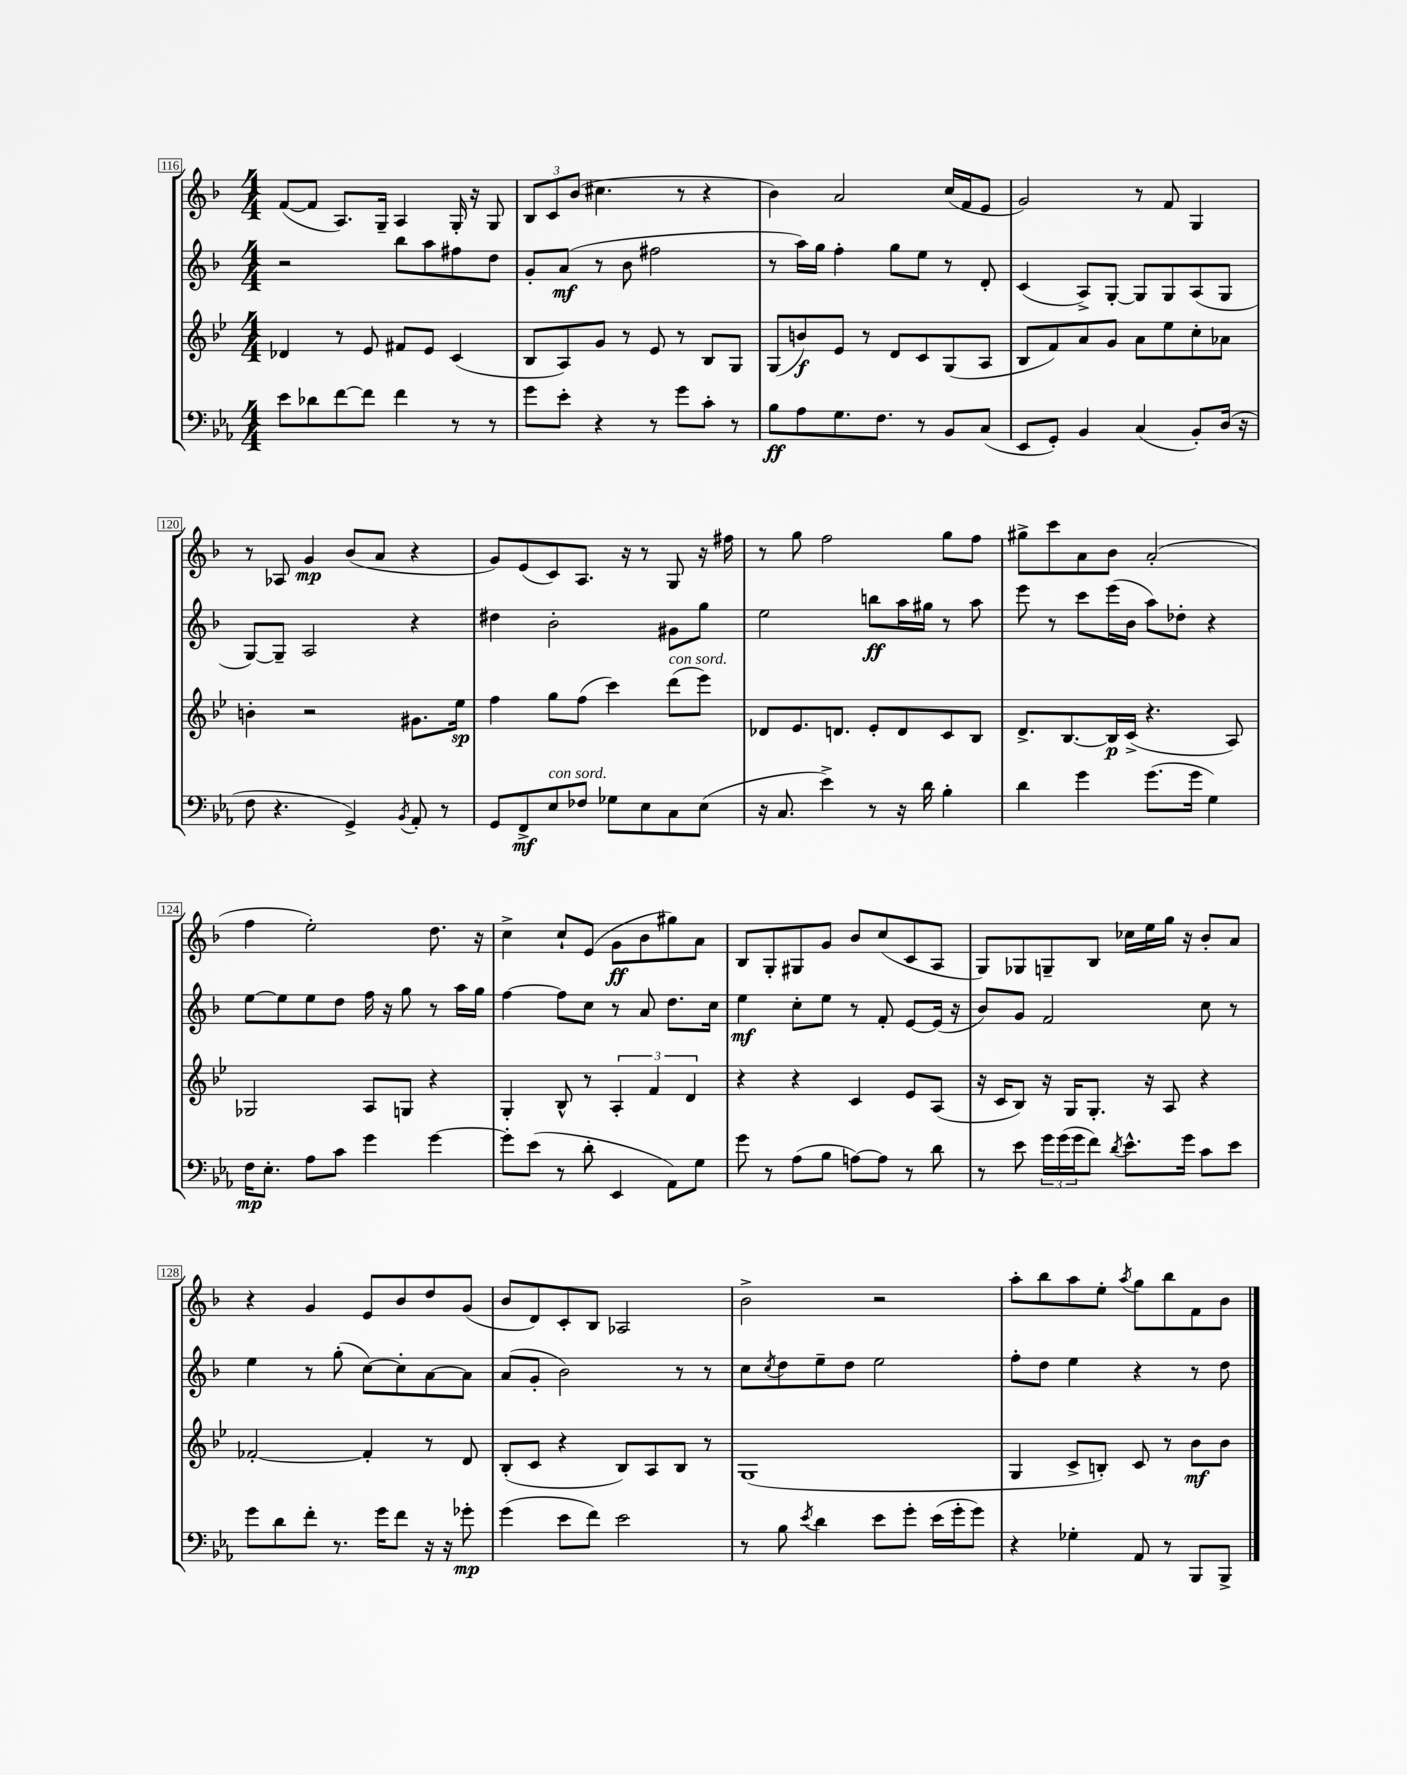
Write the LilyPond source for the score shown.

<<
\new StaffGroup <<
\new Staff = "s0" {
    \clef treble \key f \major \numericTimeSignature \time 4/4
    f'8~( f'8 a8.) g16-- a4 g16-. r16 g8 |
    \tuplet 3/2 { bes8 c'8 bes'8( } cis''4. r8 r4 |
    bes'4) a'2 c''16( f'16 e'8 |
    g'2) r8 f'8 g4 |
    r8 aes8 g'4\mp bes'8( a'8 r4 |
    g'8) e'8( c'8) a8. r16 r8 g8 r16 fis''16 |
    r8 g''8 f''2 g''8 f''8 |
    gis''8-> c'''8 a'8 bes'8 a'2-.( |
    f''4 e''2-.) d''8. r16 |
    c''4-> c''8-! e'8( g'8\ff bes'8 gis''8) a'8 |
    bes8 g8-. gis8 g'8 bes'8 c''8( c'8 a8 |
    g8) ges8 g8-- bes8 ces''16 e''16 g''16 r16 bes'8-. a'8 |
    r4 g'4 e'8 bes'8 d''8 g'8( |
    bes'8 d'8) c'8-. bes8 aes2 |
    bes'2-> r2 |
    a''8-. bes''8 a''8 e''8-. \acciaccatura { a''8 } g''8 bes''8 f'8 bes'8 \bar "|." |
}
\new Staff = "s1" {
    \clef treble \key f \major \numericTimeSignature \time 4/4
    r2 bes''8 a''8 fis''8 d''8 |
    g'8-. a'8\mf( r8 bes'8 fis''2 |
    r8 a''16) g''16 f''4-. g''8 e''8 r8 d'8-. |
    c'4( a8->) g8~-. g8 g8 a8( g8 |
    g8~) g8-- a2 r4 |
    dis''4 bes'2-. gis'8 g''8 |
    e''2 b''8\ff a''16 gis''16 r8 a''8 |
    e'''8 r8 c'''8 e'''16( bes'16 a''8) des''8-. r4 |
    e''8~ e''8 e''8 d''8 f''16 r16 g''8 r8 a''16 g''16 |
    f''4~ f''8 c''8 r8 a'8 d''8. c''16 |
    e''4\mf c''8-. e''8 r8 f'8-. e'8~ e'16( r16 |
    bes'8) g'8 f'2 c''8 r8 |
    e''4 r8 g''8-.( c''8~) c''8-. a'8~ a'8 |
    a'8( g'8-. bes'2) r8 r8 |
    c''8 \acciaccatura { c''8 } d''8 e''8-- d''8 e''2 |
    f''8-. d''8 e''4 r4 r8 d''8 \bar "|." |
}
\new Staff = "s2" {
    \clef treble \key bes \major \numericTimeSignature \time 4/4
    des'4 r8 ees'8 fis'8 ees'8 c'4( |
    bes8 a8) g'8 r8 ees'8 r8 bes8 g8 |
    g8( b'8\f) ees'8 r8 d'8 c'8 g8( a8 |
    bes8 f'8) a'8 g'8 a'8 ees''8 c''8-. aes'8 |
    b'4-. r2 gis'8. ees''16\sp |
    f''4 g''8 f''8( c'''4) d'''8^\markup { \italic "con sord." }( ees'''8) |
    des'8 ees'8. d'8. ees'8-. d'8 c'8 bes8 |
    d'8.-> bes8.~ bes16\p c'16->( r4. a8) |
    ges2 a8 g8 r4 |
    g4-. bes8-^ r8 \tuplet 3/2 { a4-. f'4 d'4 } |
    r4 r4 c'4 ees'8 a8( |
    r16 c'16 bes8) r16 g16 g8.-. r16 a8 r4 |
    fes'2~-. fes'4-. r8 d'8 |
    bes8-.( c'8 r4 bes8) a8 bes8 r8 |
    g1( |
    g4 c'8-> b8-.) c'8 r8 bes'8\mf bes'8 \bar "|." |
}
\new Staff = "s3" {
    \clef bass \key ees \major \numericTimeSignature \time 4/4
    ees'8 des'8 f'8~ f'8 f'4 r8 r8 |
    g'8 ees'8-. r4 r8 g'8 c'8-. r8 |
    bes8\ff aes8 g8. f8. r8 bes,8 c8( |
    ees,8 g,8-.) bes,4 c4( bes,8-.) d16( r16 |
    f8 r4. g,4->) \acciaccatura { bes,8 } aes,8-. r8 |
    g,8 f,8->\mf ees8^\markup { \italic "con sord." } fes8 ges8 ees8 c8 ees8( |
    r16 c8. ees'4->) r8 r16 d'16 bes4-. |
    d'4 g'4 g'8.( g'16 g4) |
    f16\mp ees8.-. aes8 c'8 g'4 g'4~ |
    g'8-. ees'8( r8 d'8-. ees,4 aes,8) g8 |
    g'8 r8 aes8( bes8 a8~) a8 r8 d'8 |
    r8 ees'8 \tuplet 3/2 { g'16 g'16( g'16 } f'8) \acciaccatura { d'8 } ees'8.-^ g'16 c'8 ees'8 |
    g'8 d'8 f'8-. r8. g'16 f'8 r16 r16 ges'8-.\mp |
    g'4( ees'8 f'8) ees'2 |
    r8 bes8 \acciaccatura { ees'8 } d'4 ees'8 g'8-. ees'16( g'16-. g'8) |
    r4 ges4-. aes,8 r8 bes,,8 bes,,8-> \bar "|." |
}
>>
>>
\layout { \context { \Score currentBarNumber = #116 \override BarNumber.stencil = #(make-stencil-boxer 0.1 0.3 ly:text-interface::print) } }
